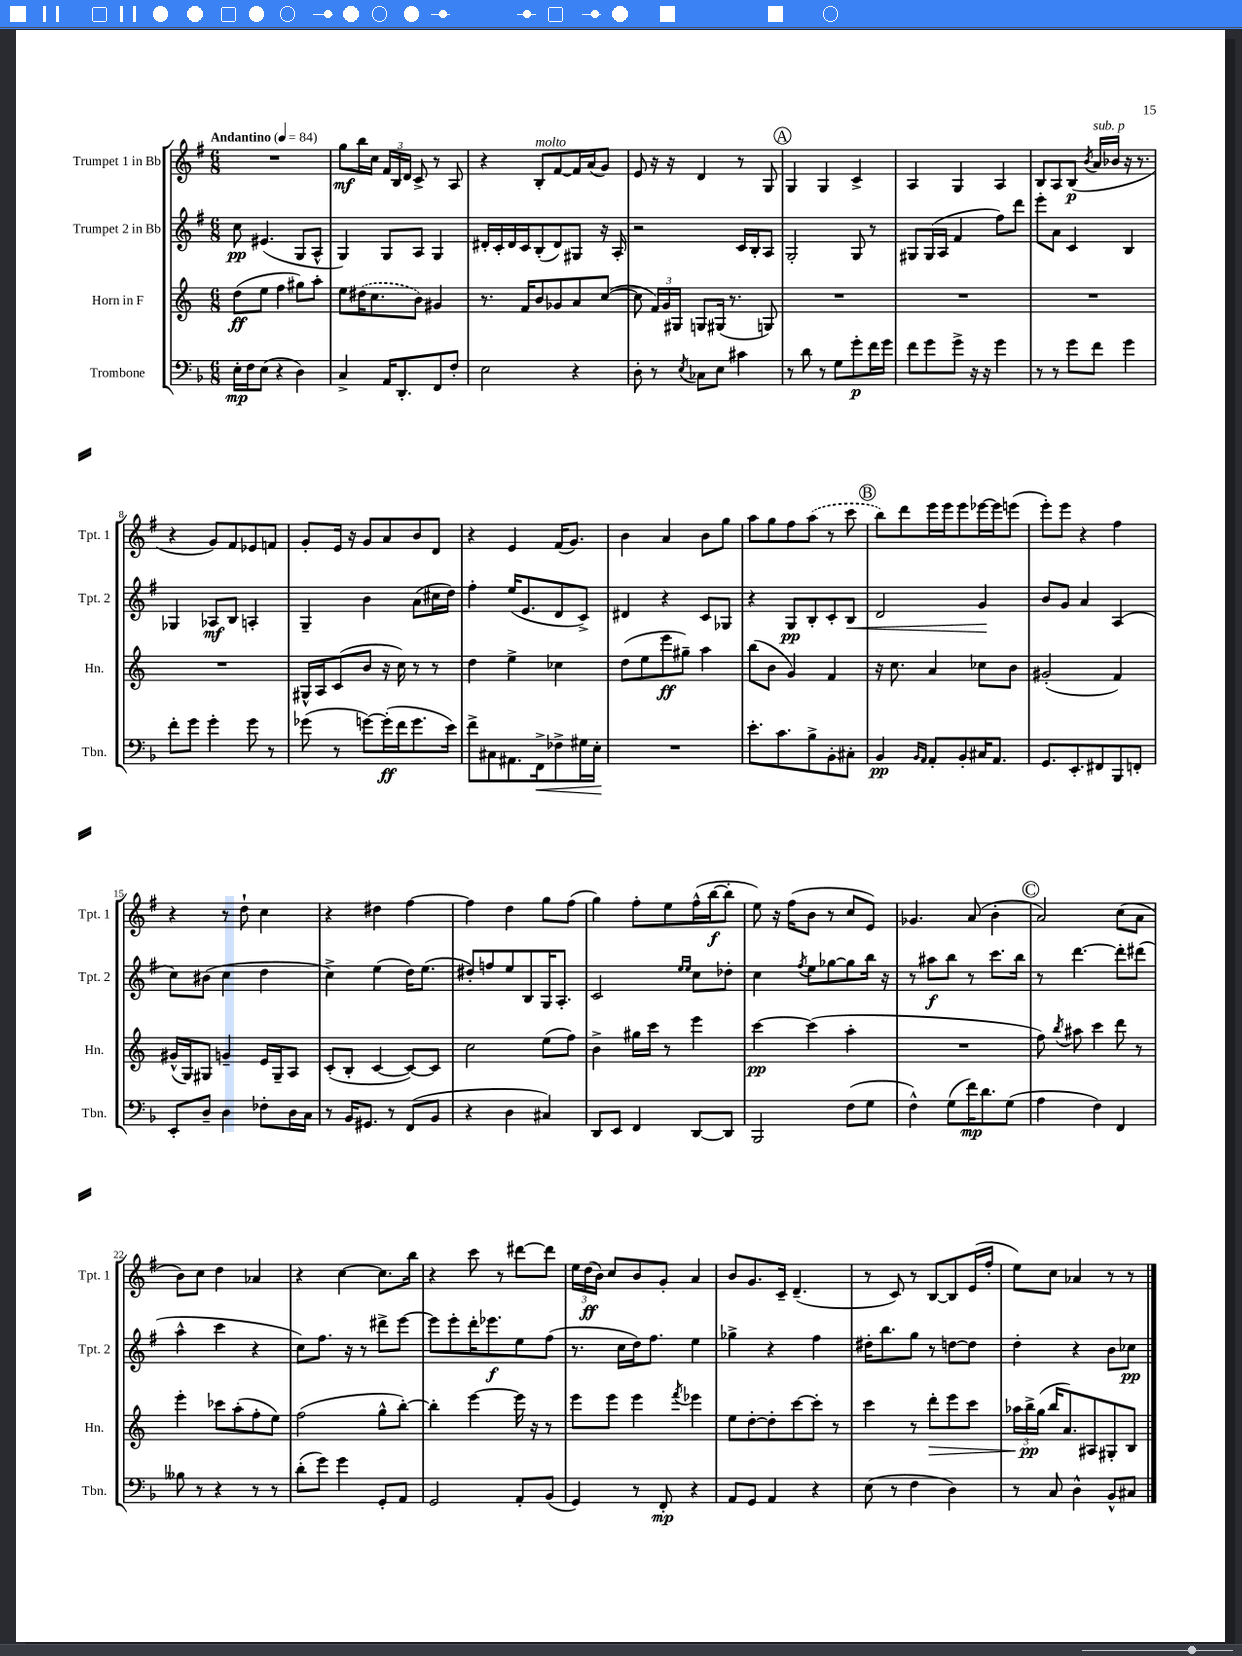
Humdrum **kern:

**kern	**dynam	**kern	**dynam	**kern	**dynam	**kern	**dynam
*part4	*part4	*part3	*part3	*part2	*part2	*part1	*part1
*staff4	*staff4	*staff3	*staff3	*staff2	*staff2	*staff1	*staff1
*I"Trombone	*	*I"Horn in F	*	*I"Trumpet 2 in Bb	*	*I"Trumpet 1 in Bb	*
*I'Tbn.	*	*I'Hn.	*	*I'Tpt. 2	*	*I'Tpt. 1	*
*clefF4	*	*clefG2	*	*clefG2	*	*clefG2	*
*k[b-]	*	*k[]	*	*k[f#]	*	*k[f#]	*
*M6/8	*	*M6/8	*	*M6/8	*	*M6/8	*
*MM84	*	*MM84	*	*MM84	*	*MM84	*
=1	=1	=1	=1	=1	=1	=1	=1
!	!	!	!	!	!	!LO:TX:a:B:t=Andantino	!
16E'\LL	mp	(8dd\L	ff	8cc\	pp	2.r	.
16F\J	.	.	.	.	.	.	.
(8E\J	.	8ee\J	.	(4.e#X/	.	.	.
4r	.	4ff\	.	.	.	.	.
4D\)	.	8gg#X\L)	.	8G/L	.	.	.
.	.	8aa'\J	.	8A^^/J	.	.	.
=2	=2	=2	=2	=2	=2	=2	=2
4C^/	.	8ee\L	.	4G/)	.	8gg\L	mf
.	.	(16dd#X\K	.	.	.	16bb\L	.
.	.	8.cc\	.	.	.	16cc\JJ	.
16AA/KL	.	.	.	8G/L	.	24f#/LL	.
.	.	.	.	.	.	24B/	.
8.DD'/	.	.	.	.	.	.	.
.	.	.	.	.	.	24d/JJ	.
.	.	8b\J)	.	8A/J	.	8c^/	.
8FF/	.	4g#X/	.	4G/	.	8r	.
8F'/J	.	.	.	.	.	8A/	.
=3	=3	=3	=3	=3	=3	=3	=3
2E\	.	8.r	.	16d#X'/LL	.	4r	.
.	.	.	.	16c'/	.	.	.
.	.	.	.	16d#/	.	.	.
.	.	16f/KL	.	16c/J	.	.	.
!	!	!	!	!	!	!LO:TX:a:i:t=molto	!
.	.	8b/	.	(8B'/	.	8B'/L	.
.	.	8g-X/	.	8d#/)	.	[8f#/	.
4r	.	8a/	.	8G#X/J	.	16f#/L]	.
.	.	.	.	.	.	(16a/J	.
.	.	([8cc/J	.	16r	.	8g/J)	.
.	.	.	.	16A'/	.	.	.
=4	=4	=4	=4	=4	=4	=4	=4
8D'\	.	8cc\]	.	2r	.	8e/	.
8r	.	24f/LL)	.	.	.	16r	.
.	.	24g/	.	.	.	.	.
.	.	.	.	.	.	16r	.
.	.	24G#X/JJ	.	.	.	.	.
8qE/	.	.	.	.	.	.	.
8C-X\L	.	8Gn/L	.	.	.	4d/	.
8E\J	.	(16G#X/Jk	.	.	.	.	.
.	.	8.r	.	.	.	.	.
4c#X\	.	.	.	16c/LL	.	8r	.
.	.	.	.	16B'/J	.	.	.
.	.	8Gn/)	.	8A/J	.	8G/	.
!!LO:REH:place=s1:t=A
=5	=5	=5	=5	=5	=5	=5	=5
8r	.	2.r	.	2G'/	.	4G/	.
8d\	.	.	.	.	.	.	.
8r	.	.	.	.	.	4G/	.
8G\L	.	.	.	.	.	.	.
8g'\	p	.	.	8G/	.	4c^/	.
16f\L	.	.	.	8r	.	.	.
16g\JJ	.	.	.	.	.	.	.
=6	=6	=6	=6	=6	=6	=6	=6
8f\L	.	2.r	.	8G#X/L	.	4A/	.
8g\	.	.	.	(16G#/L	.	.	.
.	.	.	.	16A/JJ	.	.	.
8g^\J	.	.	.	4f#/	.	4G/	.
16r	.	.	.	.	.	.	.
16r	.	.	.	.	.	.	.
4g\	.	.	.	8ff#\L)	.	4A/	.
.	.	.	.	8ddd\J	.	.	.
=7	=7	=7	=7	=7	=7	=7	=7
8r	.	2.r	.	8eee'\L	.	8B/L	.
8r	.	.	.	8a\J	.	8A/	.
8g\L	.	.	.	4c/	.	(8B/J	p
.	.	.	.	.	.	8qb/	.
!	!	!	!	!	!	!LO:TX:a:i:t=sub. p	!
8f\J	.	.	.	.	.	16a/LL	.
.	.	.	.	.	.	16b-X/JJ	.
4g\	.	.	.	4B/	.	16r	.
.	.	.	.	.	.	8.r	.
!!LO:LB:g=z
=8	=8	=8	=8	=8	=8	=8	=8
8f'\L	.	2.r	.	4G-X/	.	4r	.
8g\J	.	.	.	.	.	.	.
4g'\	.	.	.	8A-X/L	mf	8g/L)	.
.	.	.	.	8B/J	.	8f#/	.
8g\	.	.	.	4An'/	.	8e-X/	.
8r	.	.	.	.	.	8fn/J	.
=9	=9	=9	=9	=9	=9	=9	=9
(8g-X\	.	16G#X^^/LL	.	4G~/	.	8g'/L	.
.	.	16A/J	.	.	.	.	.
8r	.	(8c/	.	.	.	16e/Jk	.
.	.	.	.	.	.	16r	.
[8gn\L)	.	8b/J	.	4b\	.	8g/L	.
(16g'\L]	ff	16r	.	.	.	8a/	.
16f\J	.	16cc\)	.	.	.	.	.
8.g\	.	8r	.	(8a\L	.	8b/	.
.	.	8r	.	16cc#X\L	.	8d/J	.
16e\Jk)	.	.	.	16dd\JJ)	.	.	.
=10	=10	=10	=10	=10	=10	=10	=10
8f^\L	.	4dd\	.	4ff#'\	.	4r	.
8C#X\	.	.	.	.	.	.	.
8.AA#X\	.	4ee^\	.	(16ee/KL	.	4e/	.
.	.	.	.	8.e/	.	.	.
!	!LO:HP:b	!	!	!	!	!	!
16FF^\k	<	.	.	.	.	.	.
8F-X^\	.	4cc-X\	.	8d/	.	(16f#/KL	.
.	.	.	.	.	.	8.g/J)	.
16G#X\L	.	.	.	8c^/J)	.	.	.
16E'\JJ	.	.	.	.	.	.	.
.	[	.	.	.	.	.	.
=11	=11	=11	=11	=11	=11	=11	=11
2.r	.	(8dd\L	.	4d#X/	.	4b\	.
.	.	8ee\	.	.	.	.	.
.	.	8eee\	ff	4r	.	4a/	.
.	.	8gg#X~\J)	.	.	.	.	.
.	.	4aa\	.	8c/L	.	8b\L	.
.	.	.	.	8G-X/J	.	8gg\J	.
=12	=12	=12	=12	=12	=12	=12	=12
8.e'\L	.	(8bb\L	.	4r	.	8aa\L	.
.	.	8b\J	.	.	.	8gg\	.
8.c\	.	.	.	.	.	.	.
.	.	4g/)	.	8G/L	pp	8ff#\	.
8B-^\	.	.	.	8B'/	.	(8aa\J	.
8BB-'\	.	4f/	.	8c'/	.	8r	.
!	!	!	!	!	!LO:HP:b	!	!
8C#X'\J	.	.	.	8B/J	<	8ccc\	.
!!LO:REH:place=s1:t=B
=13	=13	=13	=13	=13	=13	=13	=13
4BB-/	pp	16r	.	2d/	.	8bb\L)	.
.	.	8.cc\	.	.	.	.	.
.	.	.	.	.	.	8ddd\	.
16qqBB-/LL	.	.	.	.	.	.	.
16qqAA/JJ	.	.	.	.	.	.	.
8AA'/L	.	4a/	.	.	.	16eee\L	.
.	.	.	.	.	.	16eee\J	.
8BB-'/	.	.	.	.	.	8eee\	.
16C#X/K	.	8cc-X\L	.	4g/	.	[16eee-X\L	.
8.AA/J	.	.	.	.	.	16eee-\J]	.
.	.	8b\J	.	.	.	(8eeen\J	.
.	.	.	.	.	[	.	.
=14	=14	=14	=14	=14	=14	=14	=14
8.GG/L	.	(2g#X'/	.	8b/L	.	8eee'\L)	.
.	.	.	.	8g/J	.	8eee\J	.
8.EE'/	.	.	.	.	.	.	.
.	.	.	.	4a/	.	4r	.
8FF#X/	.	.	.	.	.	.	.
8BBB-/	.	4f/)	.	(4A/	.	4ff#\	.
8FFn'/J	.	.	.	.	.	.	.
!!LO:LB:g=z
=15	=15	=15	=15	=15	=15	=15	=15
8EE'/L	.	(16g#X^^/LL	.	8cc\L)	.	4r	.
.	.	16G/J)	.	.	.	.	.
8D~/J	.	8G#X/J	.	(8b#X\J	.	.	.
4D\	.	4gn~/	.	4cc\	.	8r	.
.	.	.	.	.	.	8dd`\	.
8F-X'\L	.	16e/LL	.	4dd\	.	4cc\	.
.	.	16G#~/J	.	.	.	.	.
16D\L	.	8A/J	.	.	.	.	.
16C\JJ	.	.	.	.	.	.	.
=16	=16	=16	=16	=16	=16	=16	=16
8r	.	(8c'/L	.	4cc^\)	.	4r	.
16BB-/KL	.	8B'/J	.	.	.	.	.
8.GG#X/J	.	.	.	.	.	.	.
.	.	[4c/	.	(4ee\	.	4dd#X\	.
8r	.	.	.	.	.	.	.
(8FF/L	.	8c/L_)	.	16dd\KL)	.	[4ff#\	.
.	.	.	.	(8.ee\J	.	.	.
8BB-/J	.	8c/J]	.	.	.	.	.
=17	=17	=17	=17	=17	=17	=17	=17
4r	.	2cc\	.	8dd#X'/L)	.	4ff#\]	.
.	.	.	.	8ffn/	.	.	.
4D\	.	.	.	8ee/	.	4dd\	.
.	.	.	.	8B/	.	.	.
4C#X/)	.	(8ee\L	.	16G/K	.	8gg\L	.
.	.	.	.	8.A'/J	.	.	.
.	.	8ff\J)	.	.	.	(8ff#\J	.
=18	=18	=18	=18	=18	=18	=18	=18
8DD/L	.	4b^\	.	2c/	.	4gg\)	.
8EE/J	.	.	.	.	.	.	.
4FF/	.	16gg#X\LL	.	.	.	8ff#'\L	.
.	.	16ccc\JJ	.	.	.	.	.
.	.	8r	.	.	.	8ee\	.
.	.	.	.	16qqee/LL	.	.	.
.	.	.	.	16qqee/JJ	.	.	.
[8DD/L	.	4eee\	.	8cc\L	.	(16ff#^^\L	.
.	.	.	.	.	.	[16bb\J	f
8DD/J]	.	.	.	8dd-X'\J	.	8bb'\J]	.
=19	=19	=19	=19	=19	=19	=19	=19
2BBB-/	.	[4ccc\	pp	4cc\	.	8ee\)	.
.	.	.	.	.	.	16r	.
.	.	.	.	.	.	(16ff#\KL	.
.	.	.	.	8qff#/	.	.	.
.	.	(4ccc\]	.	8ee\L	.	8b\J	.
.	.	.	.	[8gg-X\	.	8r	.
(8F\L	.	4aa'\	.	8gg-\]	.	8cc/L	.
8G\J	.	.	.	16bb\Jk	.	8e/J)	.
.	.	.	.	16r	.	.	.
=20	=20	=20	=20	=20	=20	=20	=20
4F^^\)	.	2.r	.	8r	.	4.g-X/	.
.	.	.	.	8aa#X\L	f	.	.
(8G\L	.	.	.	8bb\J	.	.	.
16f\K)	mp	.	.	8r	.	(8a/	.
8.d\	.	.	.	.	.	.	.
.	.	.	.	8.ccc\L	.	4b'\	.
(8G\J	.	.	.	.	.	.	.
.	.	.	.	16bb\Jk	.	.	.
!!LO:REH:place=s1:t=C
=21	=21	=21	=21	=21	=21	=21	=21
4A\	.	8ff\)	.	8r	.	2a/)	.
.	.	8qbb/	.	.	.	.	.
.	.	8aa#X\	.	[4.ddd\	.	.	.
4F\)	.	4ccc\	.	.	.	.	.
4FF/	.	8ddd\	.	8ddd'\L]	.	(8cc\L	.
.	.	8r	.	(8ddd#X\J	.	8a\J	.
!!LO:LB:g=z
=22	=22	=22	=22	=22	=22	=22	=22
8B--X\	.	4eee'\	.	4aa^^\	.	8b\L)	.
8r	.	.	.	.	.	8cc\J	.
4r	.	8ccc-X\L	.	4ccc\	.	4dd\	.
.	.	(8aa'\	.	.	.	.	.
8r	.	8ff'\	.	4r	.	4a-X/	.
8r	.	8ee\J)	.	.	.	.	.
=23	=23	=23	=23	=23	=23	=23	=23
(8d'\L	.	(2ff\	.	8cc\L)	.	4r	.
8g\J)	.	.	.	8.ff#\J	.	.	.
4g\	.	.	.	.	.	[4cc\	.
.	.	.	.	16r	.	.	.
.	.	.	.	8r	.	.	.
8GG'/L	.	8gg^^\L	.	8ddd#X^\L	.	8.cc\L]	.
8AA/J	.	[8bb'\J)	.	[8eee\J	.	.	.
.	.	.	.	.	.	16bb\Jk	.
=24	=24	=24	=24	=24	=24	=24	=24
2GG/	.	4bb'\]	.	8eee\L]	.	4r	.
.	.	.	.	8eee'\	.	.	.
.	.	[4eee\	.	16ddd'\K	.	8ccc\	.
.	.	.	.	8.eee-X\	f	.	.
.	.	.	.	.	.	8r	.
8AA'/L	.	16eee\]	.	8ee\	.	[8ddd#X\L	.
.	.	16r	.	.	.	.	.
(8BB-/J	.	8r	.	(8ff#\J	.	8ddd#\J]	.
=25	=25	=25	=25	=25	=25	=25	=25
4GG/)	.	8eee\L	.	8.r	.	24ee\LL	.
.	.	.	.	.	.	(24dd\	ff
.	.	.	.	.	.	24b\JJ)	.
.	.	8eee\J	.	.	.	8cc/L	.
.	.	.	.	16cc\LL	.	.	.
8r	.	4eee\	.	16dd\J)	.	8b/	.
.	.	.	.	8.ff#\J	.	.	.
8FF'/	mp	.	.	.	.	8g'/J	.
.	.	8qfff/	.	.	.	.	.
4r	.	4eee-X\	.	4ee\	.	4a/	.
=26	=26	=26	=26	=26	=26	=26	=26
8AA/L	.	8ee\L	.	4gg-X^\	.	8b/L	.
8GG/J	.	[8dd'\	.	.	.	8.g/	.
4AA/	.	8dd'\]	.	4r	.	.	.
.	.	.	.	.	.	16c~/Jk	.
.	.	[8ccc\	.	.	.	(4.d~/	.
4r	.	8ccc'\J]	.	4ff#\	.	.	.
.	.	8r	.	.	.	.	.
=27	=27	=27	=27	=27	=27	=27	=27
(8E\	.	4ccc\	.	16dd#X'\KL	.	8r	.
.	.	.	.	8.bb\	.	.	.
8r	.	.	.	.	.	8c/)	.
4F\	.	8r	.	8gg\J	.	8r	.
!	!	!	!LO:HP:b	!	!	!	!
.	.	8ddd'\L	>	8r	.	[8B/L	.
4D\)	.	8eee\	.	[8ddn\L	.	8B/]	.
.	.	8ccc\J	.	8dd\J]	.	(16e/L	.
.	.	.	.	.	.	16ff#'/JJ	.
=28	=28	=28	=28	=28	=28	=28	=28
8r	.	24aa-X\LL	.	4dd'\	.	8ee\L)	.
.	.	24bb^\	pp	.	.	.	.
.	.	(24gg\JJ	]	.	.	.	.
8C/	.	16bb/KL	.	.	.	8cc\J	.
.	.	8.a/)	.	.	.	.	.
4D^^\	.	.	.	4r	.	4a-X/	.
.	.	8A#X/	.	.	.	.	.
8BB-^^/L	.	8G#X'/	.	8b\L	.	8r	.
8C#X/J	.	8B/J	.	8cc-X\J	pp	8r	.
==	==	==	==	==	==	==	==
*-	*-	*-	*-	*-	*-	*-	*-
